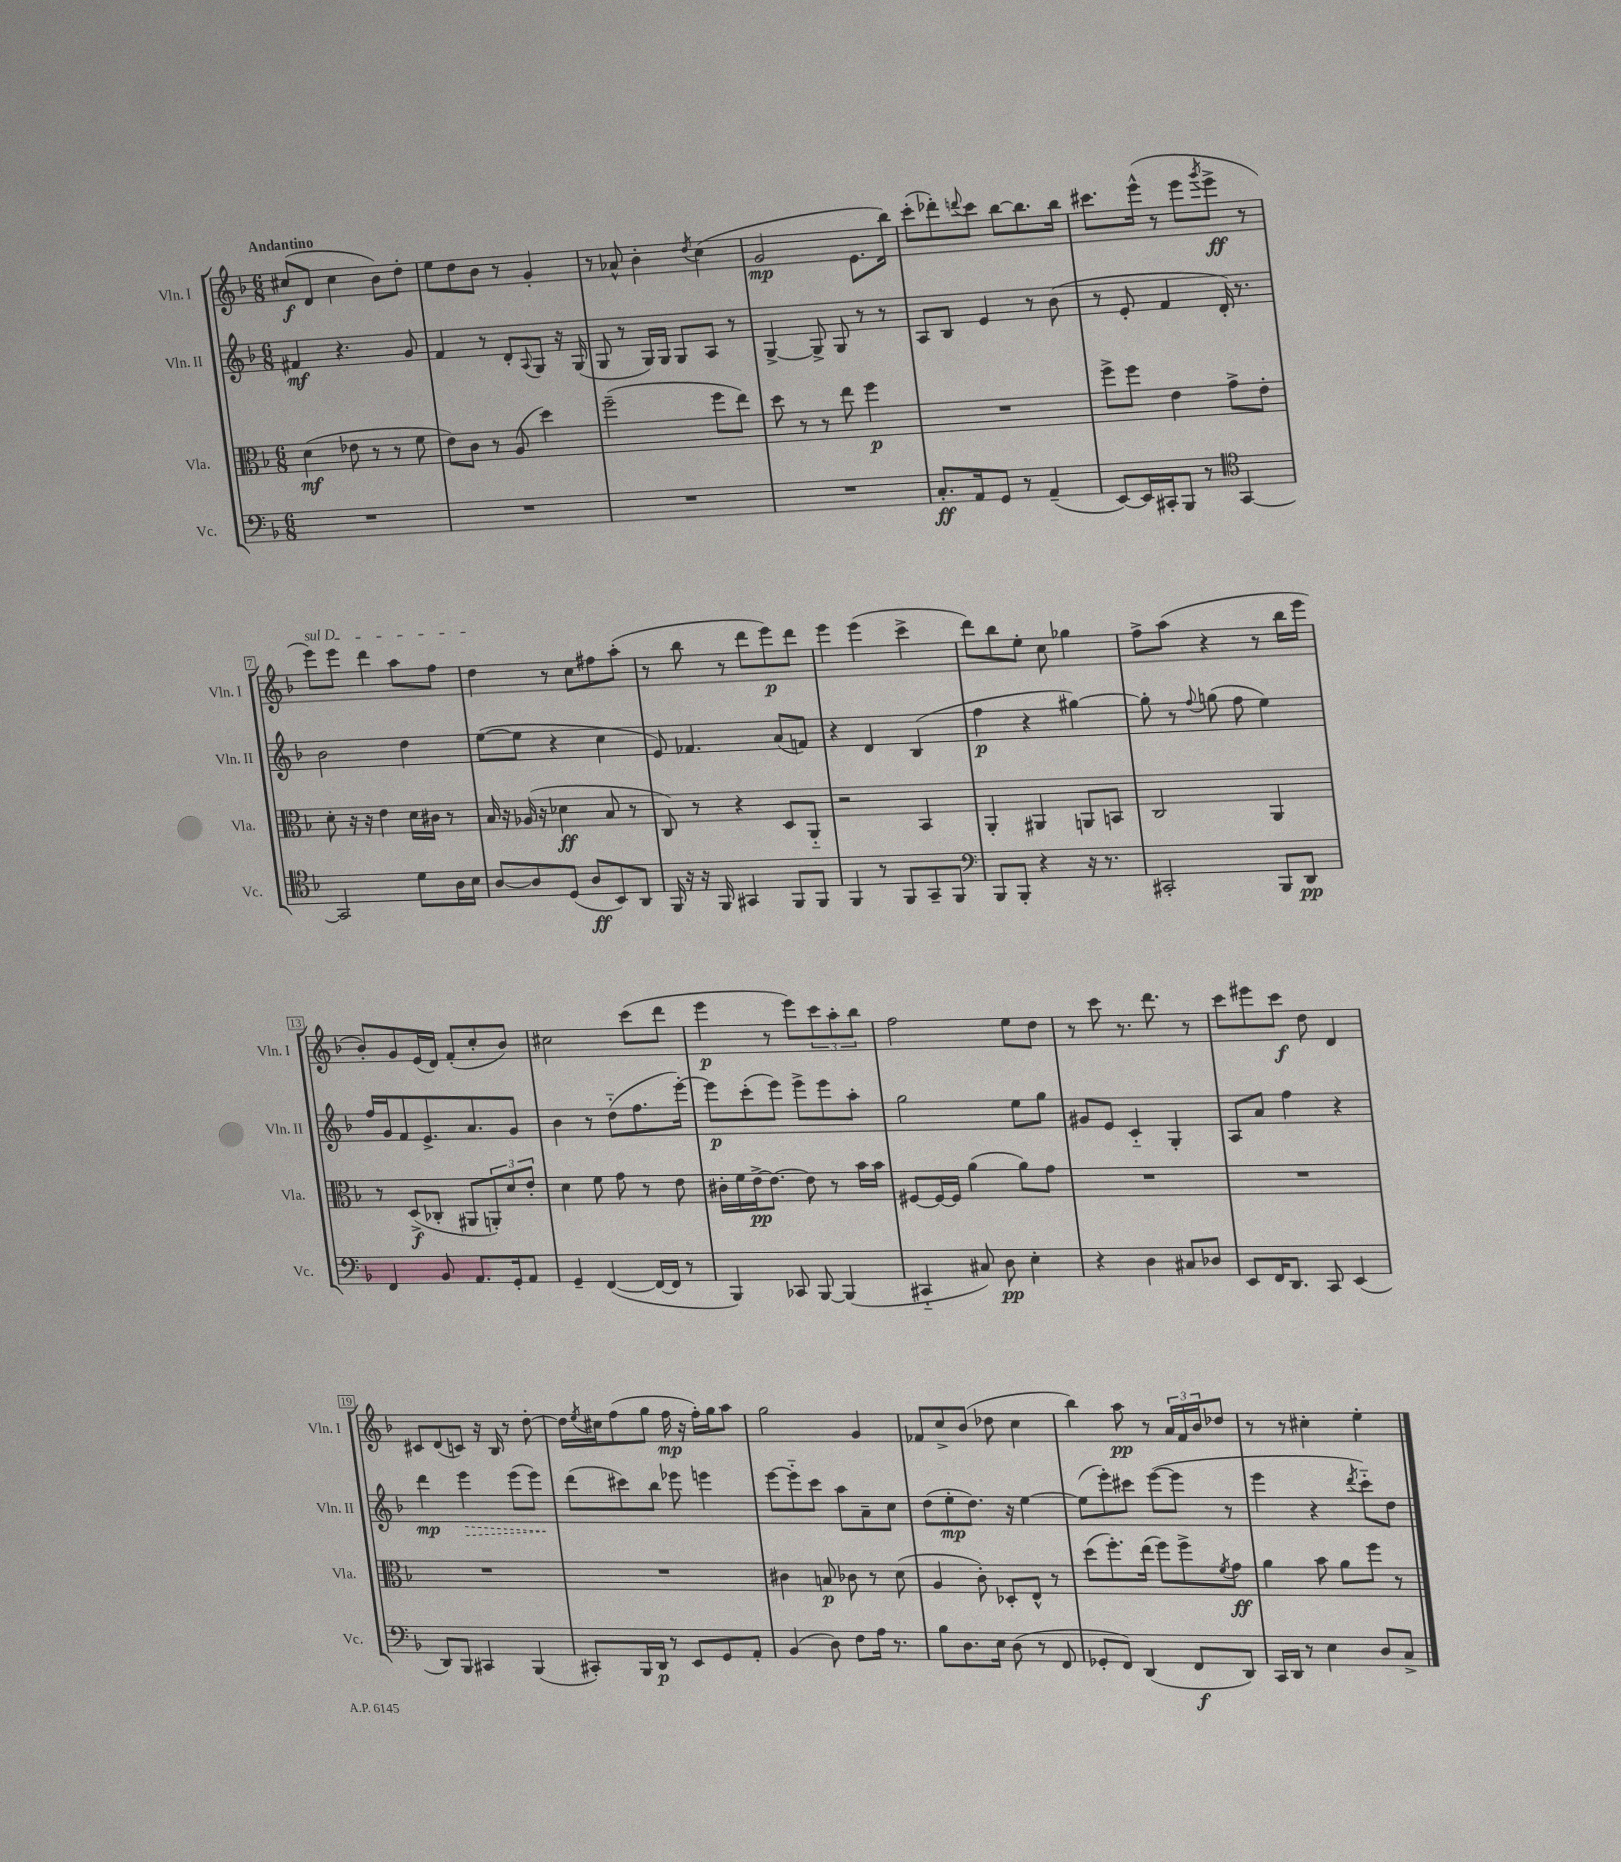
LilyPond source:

<<
\new StaffGroup <<
\new Staff = "s0" \with { instrumentName = "Vln. I" shortInstrumentName = "Vln. I" } {
    \clef treble \key f \major \numericTimeSignature \time 6/8 \tempo "Andantino"
    cis''8\f( d'8 cis''4 bes'8) d''8-. |
    e''8 d''8 bes'8 r8 g'4-. |
    r8 aes'8-^ bes'4-. \acciaccatura { d''8 } c''4( |
    g'2\mp e'8. bes''16) |
    c'''8-.( des'''8-.) \appoggiatura { d'''8 } c'''8 bes''8~ bes''8. bes''16 |
    cis'''8. e'''16-^( r8 e'''8 \acciaccatura { g'''8 } e'''8->\ff r8 |
    \once \override TextSpanner.bound-details.left.text = \markup { \italic "sul D" } e'''8\startTextSpan) e'''8 d'''4 a''8 f''8 |
    d''4\stopTextSpan r8 c''8 fis''8 a''8-.( |
    r8 bes''8 r8 d'''8 e'''8\p) d'''8 |
    e'''4 e'''4( c'''4-> |
    d'''8) bes''8 e''8-. c''8 ges''4 |
    f''8-> a''8( r4 r8 bes''16 e'''16 |
    bes'8-.) g'8 e'16( d'16) f'8-.( c''8-. bes'8) |
    cis''2 c'''8( d'''8 |
    e'''4\p r8 e'''8) \tuplet 3/2 { c'''8 a''8-. bes''8 } |
    f''2 e''8 d''8 |
    r8 c'''8 r8. d'''8. r8 |
    c'''8 eis'''8 c'''8\f d''8 d'4 |
    cis'8 d'8( c'8) r16 bes16 r8 d''8~-. |
    d''16 \acciaccatura { e''8 } cis''16 f''8( g''8 f''16\mp r16 f''16-.) g''16 a''8 |
    g''2 g'4 |
    fes'8 c''8-> bes'8( des''8 c''4 |
    bes''4) a''8\pp r8 \tuplet 3/2 { a'16 f'16 bes'16 } des''8 |
    r8 r8 cis''4-. e''4-. \bar "|." |
}
\new Staff = "s1" \with { instrumentName = "Vln. II" shortInstrumentName = "Vln. II" } {
    \clef treble \key f \major \numericTimeSignature \time 6/8
    fis'4\mf r4. g'8 |
    f'4 r8 d'8-. \appoggiatura { a8 } g8 r16 g16( |
    g8 r8 g16) g16 g8 a8 r8 |
    g4~-> g8-> g8 r8 r8 |
    a8 bes8 e'4 r8 bes'8( |
    r8 e'8-. f'4 d'16-.) r8. |
    bes'2 d''4 |
    e''8~( e''8 r4 c''4 |
    e'8) fes'4. a'8( f'8) |
    r4 d'4 bes4( |
    f''4\p r4 gis''4~) |
    gis''8-. r8 \appoggiatura { f''8 } g''8( f''8 e''4) |
    f''16 g'16 f'8 e'8.-> a'8. g'8 |
    bes'4 r8 d''8-_( f''8. e'''16~-.) |
    e'''8\p c'''8-.( e'''8) e'''8-> e'''8 a''8-. |
    g''2 e''8 g''8 |
    gis'8 e'8 c'4-_ g4-. |
    a8 a'8 f''4 r4 |
    d'''4\mp \once \override Hairpin.style = #'dashed-line e'''4\> e'''8( e'''8\!) |
    d'''8( cis'''8) bes''8 ees'''8 e'''4 |
    e'''8~ e'''8-_ c'''8 a''8 a'8-- c''8 |
    d''8( e''8-.\mp d''8.) r16 e''4~ |
    e''8( e'''8-.) cis'''8 e'''8~( e'''8 r8 |
    e'''4 r4 \acciaccatura { d'''8 } c'''8-_) d''8 \bar "|." |
}
\new Staff = "s2" \with { instrumentName = "Vla." shortInstrumentName = "Vla." } {
    \clef alto \key f \major \numericTimeSignature \time 6/8
    d'4\mf( ees'8 r8 r8 f'8 |
    e'8) c'8 r8 a8( d''4) |
    f''2--( f''8 e''8) |
    d''8 r8 r8 e''8 f''4\p |
    R2. |
    f''8-> f''8 e'4 g'8-> e'8-. |
    d'8-. r16 r16 e'4 d'16 cis'16 r8 |
    bes16 r16 aes16( r16 des'4\ff bes8 r8 |
    c8) r8 r4 d8 a,8-_ |
    r2 bes,4 |
    a,4-. ais,4 a,8 b,8 |
    c2 a,4 |
    r8 d8->\f( ces8-. ais,8 \tuplet 3/2 { a,8-.) d'8 e'8-. } |
    d'4 f'8 g'8 r8 e'8 |
    cis'16-. f'16 e'16~->\pp e'8.~ e'8 r8 bes'16 bes'16 |
    fis8~ fis16~ fis16 a'4( a'8) g'8 |
    R2. |
    R2. |
    R2. |
    R2. |
    cis'4 b8\p ces'8 r8 d'8( |
    a4 c'8-.) des8-. e8-^ r8 |
    d''8( f''8.-.) e''16( f''8) f''8-> \acciaccatura { f'8 } g'8\ff |
    a'4 bes'8 a'8 f''8 r8 \bar "|." |
}
\new Staff = "s3" \with { instrumentName = "Vc." shortInstrumentName = "Vc." } {
    \clef bass \key f \major \numericTimeSignature \time 6/8
    R2. |
    R2. |
    R2. |
    R2. |
    c8.-.\ff a,16 g,8 r8 a,4--( |
    e,8~) e,16 cis,16-. bes,,8 r8 \clef tenor g,4~ |
    g,2 d'8 a16 bes16 |
    a8~ a8 d8( a8\ff bes,8) a,8 |
    f,16 r16 r16 f,16 gis,4 f,8 f,8 |
    f,4 r8 f,8 g,8-- f,8 |
    \clef bass bes,,8 bes,,8-. r4 r16 r8. |
    cis,2-. bes,,8 d,8\pp |
    f,4 bes,8 a,8. g,16-. a,8 |
    g,4-- f,4~( f,16~ f,16 r8 |
    bes,,4) ces,8 bes,,8~ bes,,4( |
    cis,4-_ cis8) d8\pp e4-. |
    r4 d4 cis8 des8 |
    e,8 f,16 d,8. c,8 e,4( |
    d,8) bes,,8 cis,4 bes,,4( |
    cis,8-.) bes,,16 d,16\p r8 e,8 g,8 a,8-. |
    bes,4( d8) f8 a16 r8. |
    bes8 d8. e16 d8( r8 f,8 |
    ges,8-. f,8) d,4( f,8\f d,8) |
    c,16 d,16 r8 e4 d8 c8-> \bar "|." |
}
>>
>>
\layout { \context { \Score \override BarNumber.stencil = #(make-stencil-boxer 0.1 0.3 ly:text-interface::print) } }
